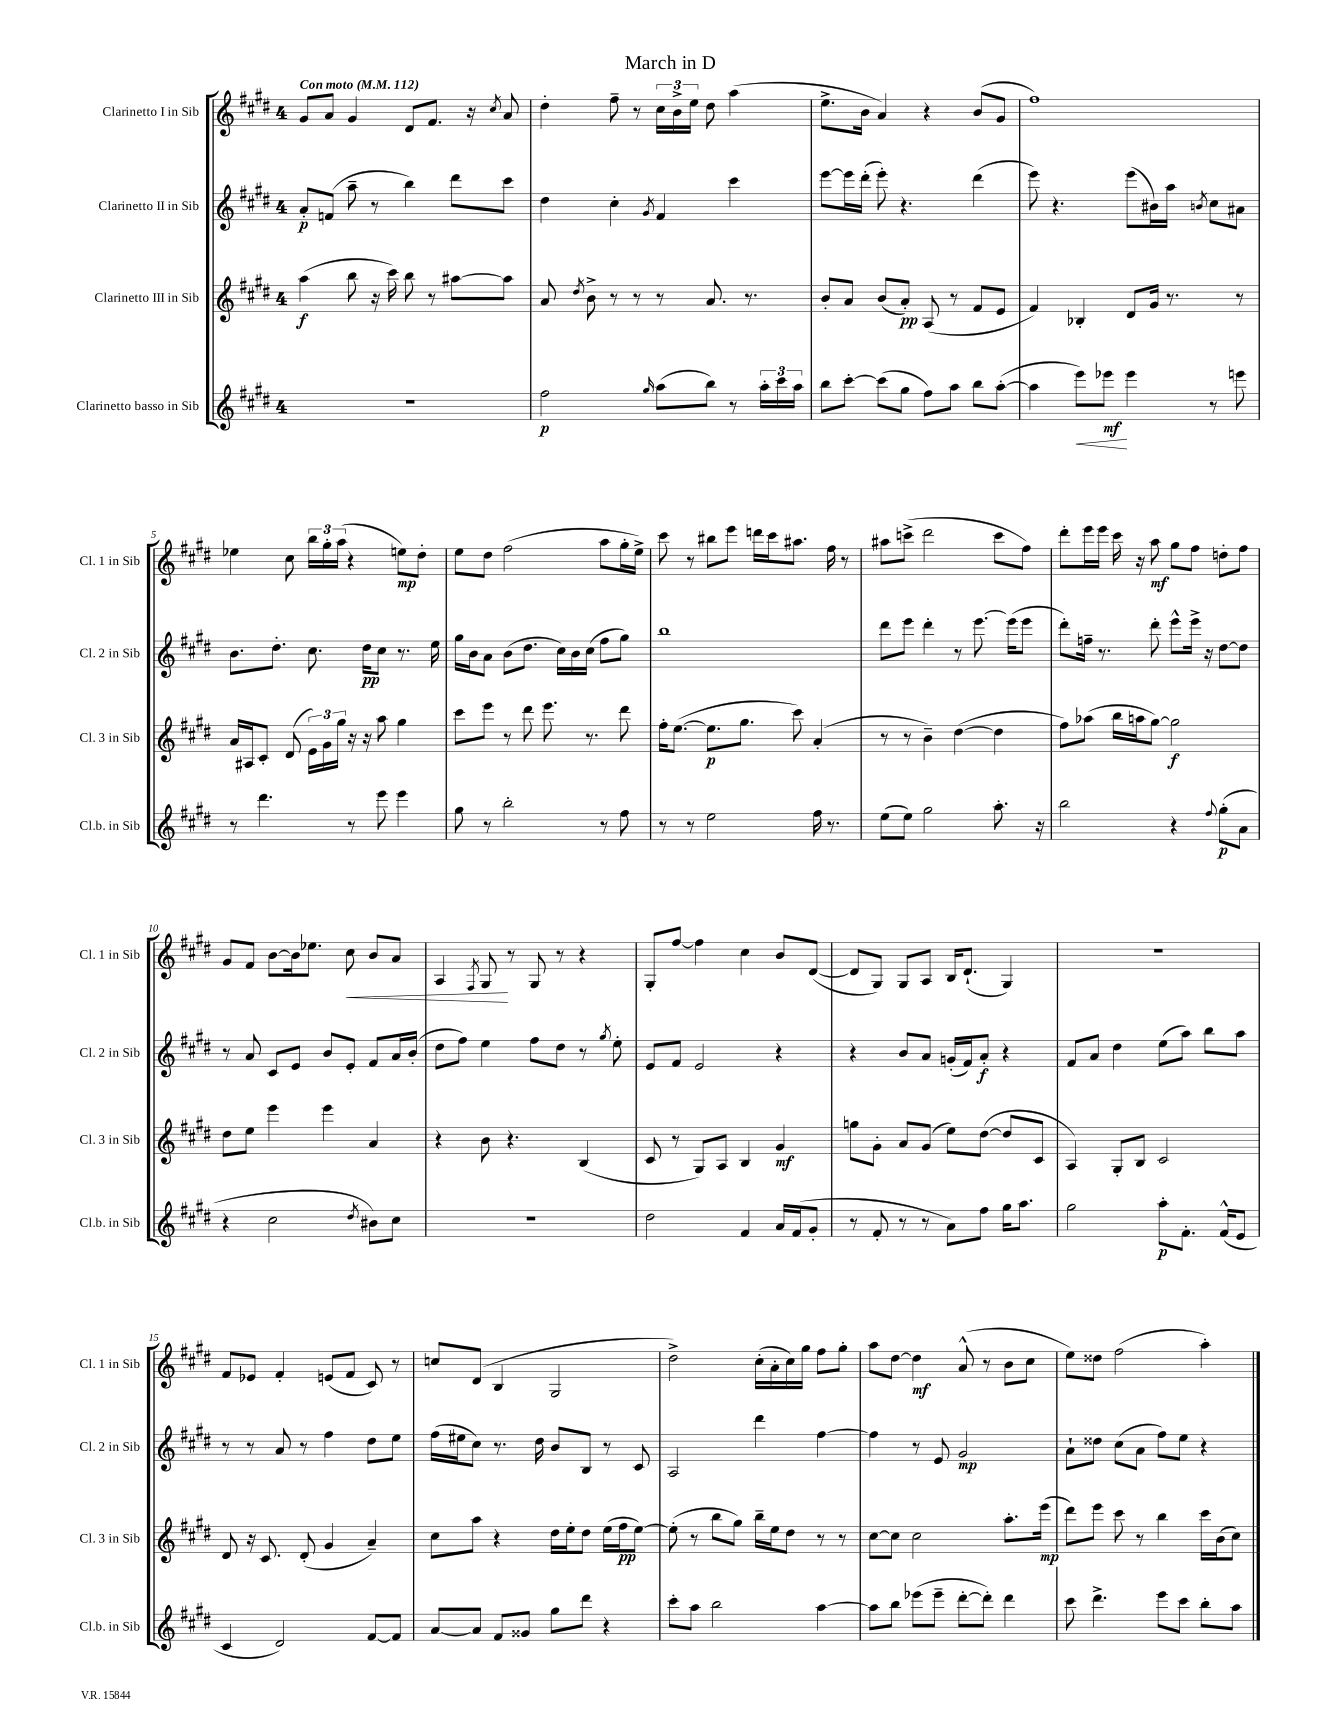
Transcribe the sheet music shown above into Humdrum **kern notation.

**kern	**kern	**kern	**kern
*staff4	*staff3	*staff2	*staff1
*clefG2	*clefG2	*clefG2	*clefG2
*k[f#c#g#d#]	*k[f#c#g#d#]	*k[f#c#g#d#]	*k[f#c#g#d#]
*M4/4	*M4/4	*M4/4	*M4/4
*MM112	*MM112	*MM112	*MM112
1r	(4aa\	8a'/L	8g#/L
.	.	(8f/J	8a/J
.	8bb\	8aa~\	4g#/
.	16r	8r	.
.	16ccc#\)	.	.
.	8bb\	4bb\)	8d#/L
.	8r	.	8.f#/J
.	[8aa#\L	8ddd#\L	.
.	.	.	16r
.	.	.	8qcc#/
.	8aa#\]J	8ccc#\J	8a/
=	=	=	=
2ff#\	8a/	4dd#\	4dd#'\
.	8qdd#/	.	.
.	8b^\	.	.
.	8r	4cc#'\	8ff#~\
.	8r	.	8r
16qqgg#/	.	8qg#/	.
(8aa\L	8r	4f#/	24cc#\LL
.	.	.	24b^\
.	.	.	24ee\JJ
8bb\J)	8.a/	.	8dd#\
8r	.	4ccc#\	(4aa\
.	8.r	.	.
24aa'\LL	.	.	.
24ccc#\	.	.	.
24aa\JJ	.	.	.
=	=	=	=
8bb\L	8b'/L	[8eee\L	8.ee^\L
[8ccc#'\J	8a/J	16eee\]L	.
.	.	(16ddd#'\JJ	16b\Jk
(8ccc#\]L	(8b/L	8eee'\)	4a/)
8gg#\J	8a'/J)	4.r	.
8ff#\L)	(8A/	.	4r
8aa\J	8r	.	.
8bb\L	8f#/L	(4ddd#\	(8b/L
([8aa'\J	8e/J	.	8g#/J
=	=	=	=
4aa\]	4f#/)	8eee\)	1ff#)
.	.	4.r	.
8eee\L)	4B-'/	.	.
8eee-\J	.	.	.
4eee-\	8d#/L	(8eee\L	.
.	16g#/Jk	16b#\L)	.
.	8.r	16aa\JJ	.
.	.	8qb/	.
8r	.	8cc#\L	.
8eee\	8r	8a#\J	.
=	=	=	=
8r	16a/LL	8.b\L	4ee-\
.	16A#/J	.	.
4.ddd#\	8c#'/J	.	.
.	.	8.dd#'\J	.
.	(8d#/	.	8cc#\
.	24e\LL)	8.cc#\	24bb\LL
.	24g#\	.	24gg#'\
.	24gg#\JJ	.	(24aa\JJ
8r	16r	.	4r
.	16r	16dd#\LK	.
8eee\	8aa\	8cc#\J	.
4eee\	4gg#\	8.r	8ee\L)
.	.	.	8dd#'\J
.	.	16ee\	.
=	=	=	=
8gg#\	8ccc#\L	16gg#\LL	8ee\L
.	.	16b\J	.
8r	8eee\J	8a\J	8dd#\J
2bb'\	8r	(8b\L	(2ff#\
.	8ddd#\	8.dd#\J	.
.	8.eee\	.	.
.	.	16cc#\LL)	.
.	.	16b\	.
.	8.r	(16cc#\JJ	.
8r	.	8ff#\L	8aa\L
8ff#\	8ddd#\	8gg#\J)	16gg#'\L
.	.	.	16ee^\JJ)
=	=	=	=
8r	16ff#'\LK	1bb	8ccc#\
.	([8.ee\J	.	.
8r	.	.	8r
2ee\	8.ee\]L	.	8bb#\L
.	.	.	8eee\J
.	8.gg#\J	.	.
.	.	.	16ddd\LL
.	.	.	16ccc#\J
.	8ccc#\)	.	8.aa#\J
16ff#\	(4a'/	.	.
8.r	.	.	16ff#\
.	.	.	8r
=	=	=	=
(8ee\L	8r	8ddd#\L	8aa#\L
8ee\J)	8r	8eee\J	(8ccc^\J
2gg#\	4b~\)	4ddd#'\	2ddd#\
.	([4dd#\	8r	.
.	.	[8.eee\	.
8.aa'\	4dd#\]	.	8ccc\L
.	.	(16eee\]LK	.
.	.	8eee\J	8ff#\J)
16r	.	.	.
=	=	=	=
2bb\	8ff#\L)	8ddd#'\L)	8ddd#'\L
.	(8aa-\J	16ff~\Jk	16eee\L
.	.	8.r	16eee\JJ
.	16bb\LL	.	16ccc#\
.	16aa\J	.	16r
.	[8gg#\J)	8ddd#'\	8aa\
4r	2gg#\]	8eee^^\L	8gg#\L
.	.	16eee^\Jk	8ff#\J
.	.	16r	.
8qqff#/	.	.	.
(8gg#'\L	.	[8dd#\L	8dd'\L
8a\J	.	8dd#\]J	8ff#\J
=	=	=	=
4r	8dd#\L	8r	8g#/L
.	8ee\J	8a/	8f#/J
2cc#\	4eee\	8c#/L	[8b\L
.	.	8e/J	16b\]k
.	.	.	8.ee-\J
.	4eee\	8b/L	.
.	.	8e'/J	8cc#\
8qdd#/	.	.	.
8b#\L)	4a/	8f#/L	8b/L
8cc#\J	.	16a/L	8a/J
.	.	(16b'/JJ	.
=	=	=	=
1r	4r	8dd#\L	4A/
.	.	8ff#\J)	.
.	.	.	8qF#/
.	8b\	4ee\	8G#/
.	4.r	.	8r
.	.	8ff#\L	8G#/
.	.	8dd#\J	8r
.	(4B/	8r	4r
.	.	8qgg#/	.
.	.	8ee'\	.
=	=	=	=
2dd#\	8c#/	8e/L	8G#'/L
.	8r	8f#/J	[8ff#/J
.	8G#/L)	2e/	4ff#\]
.	8A/J	.	.
4f#/	4B/	.	4cc#\
16a/LL	4g#/	4r	8b/L
(16f#/J	.	.	.
8g#'/J	.	.	([8d#/J
=	=	=	=
8r	8gg\L	4r	8d#/]L
8f#'/	8g#'\J	.	8G#/J)
8r	8a/L	8b/L	8G#/L
8r	(8g#/J	8a/J	8A/J
8a\L)	8ee\L)	(16g'/LL	16B/LK
.	.	16f#/J)	(8.d#`/J
8ff#\J	([8dd#\J	8a'/J	.
16gg#\LK	8dd#/]L	4r	4G#/)
8.aa\J	.	.	.
.	8c#/J	.	.
=	=	=	=
2gg#\	4A/)	8f#/L	1r
.	.	8a/J	.
.	8G#'/L	4dd#\	.
.	8B/J	.	.
8aa'\L	2c#/	(8ee\L	.
8.f#'\J	.	8aa\J)	.
.	.	8bb\L	.
(16f#^^/LK	.	.	.
8e/J	.	8aa\J	.
=	=	=	=
4c#/	8d#/	8r	8f#/L
.	16r	8r	8e-/J
.	8.c#/	.	.
2d#/)	.	8a/	4f#'/
.	(8d#'/	8r	.
.	4g#/	4ff#\	(8e/L
.	.	.	8f#/J
[8f#/L	4a~/)	8dd#\L	8c#/)
8f#/]J	.	8ee\J	8r
=	=	=	=
[8a/L	8cc#\L	(16ff#\LL	8cc/L
.	.	16ee#\J	.
8a/]J	8aa\J	8cc#\J)	(8d#/J
8f#/L	4r	8.r	4B/
8g##/J	.	.	.
.	.	16dd#\	.
8gg#\L	16dd#\LL	8b/L	2G#/
.	16ee'\J	.	.
8ddd#\J	8dd#\J	8B/J	.
4r	(16ee\LL	8r	.
.	16ff#\J	.	.
.	[8ee\J)	8c#/	.
=	=	=	=
8ccc#'\L	(8ee'\]	2A/	2dd#^\)
8aa\J	8r	.	.
2bb\	8bb\L	.	.
.	8gg#\J)	.	.
.	16bb~\LL	4ddd#\	(16cc#'\LL
.	16ee\J	.	16a'\
.	8dd#\J	.	16cc#\)
.	.	.	16gg#\JJ
[4aa\	8r	[4ff#\	8ff#\L
.	8r	.	8gg#'\J
=	=	=	=
8aa\]L	[8cc#\L	4ff#\]	8aa\L
8bb\J	8cc#\]J	.	[8dd#\J
(8eee-\L	2cc#\	8r	4dd#\]
8eee-~\J	.	8e/	.
[8ddd#'\L	.	2g#/	(8a^^/
8ddd#'\]J)	.	.	8r
4ddd#\	8.aa'\L	.	8b\L
.	.	.	8cc#\J
.	(16eee\Jk	.	.
=	=	=	=
8ccc#\	8ddd#\L)	8a`\L	8ee\L)
4.ddd#^\	8eee\J	8dd##\J	8dd##\J
.	8ccc#\	(8cc#\L	(2ff#\
.	8r	8a\J	.
8eee\L	4bb\	8ff#\L)	.
8ccc#\J	.	8ee\J	.
8bb'\L	16ccc#\LL	4r	4aa'\)
.	(16b\J	.	.
8aa\J	8cc#\J)	.	.
==	==	==	==
*-	*-	*-	*-
